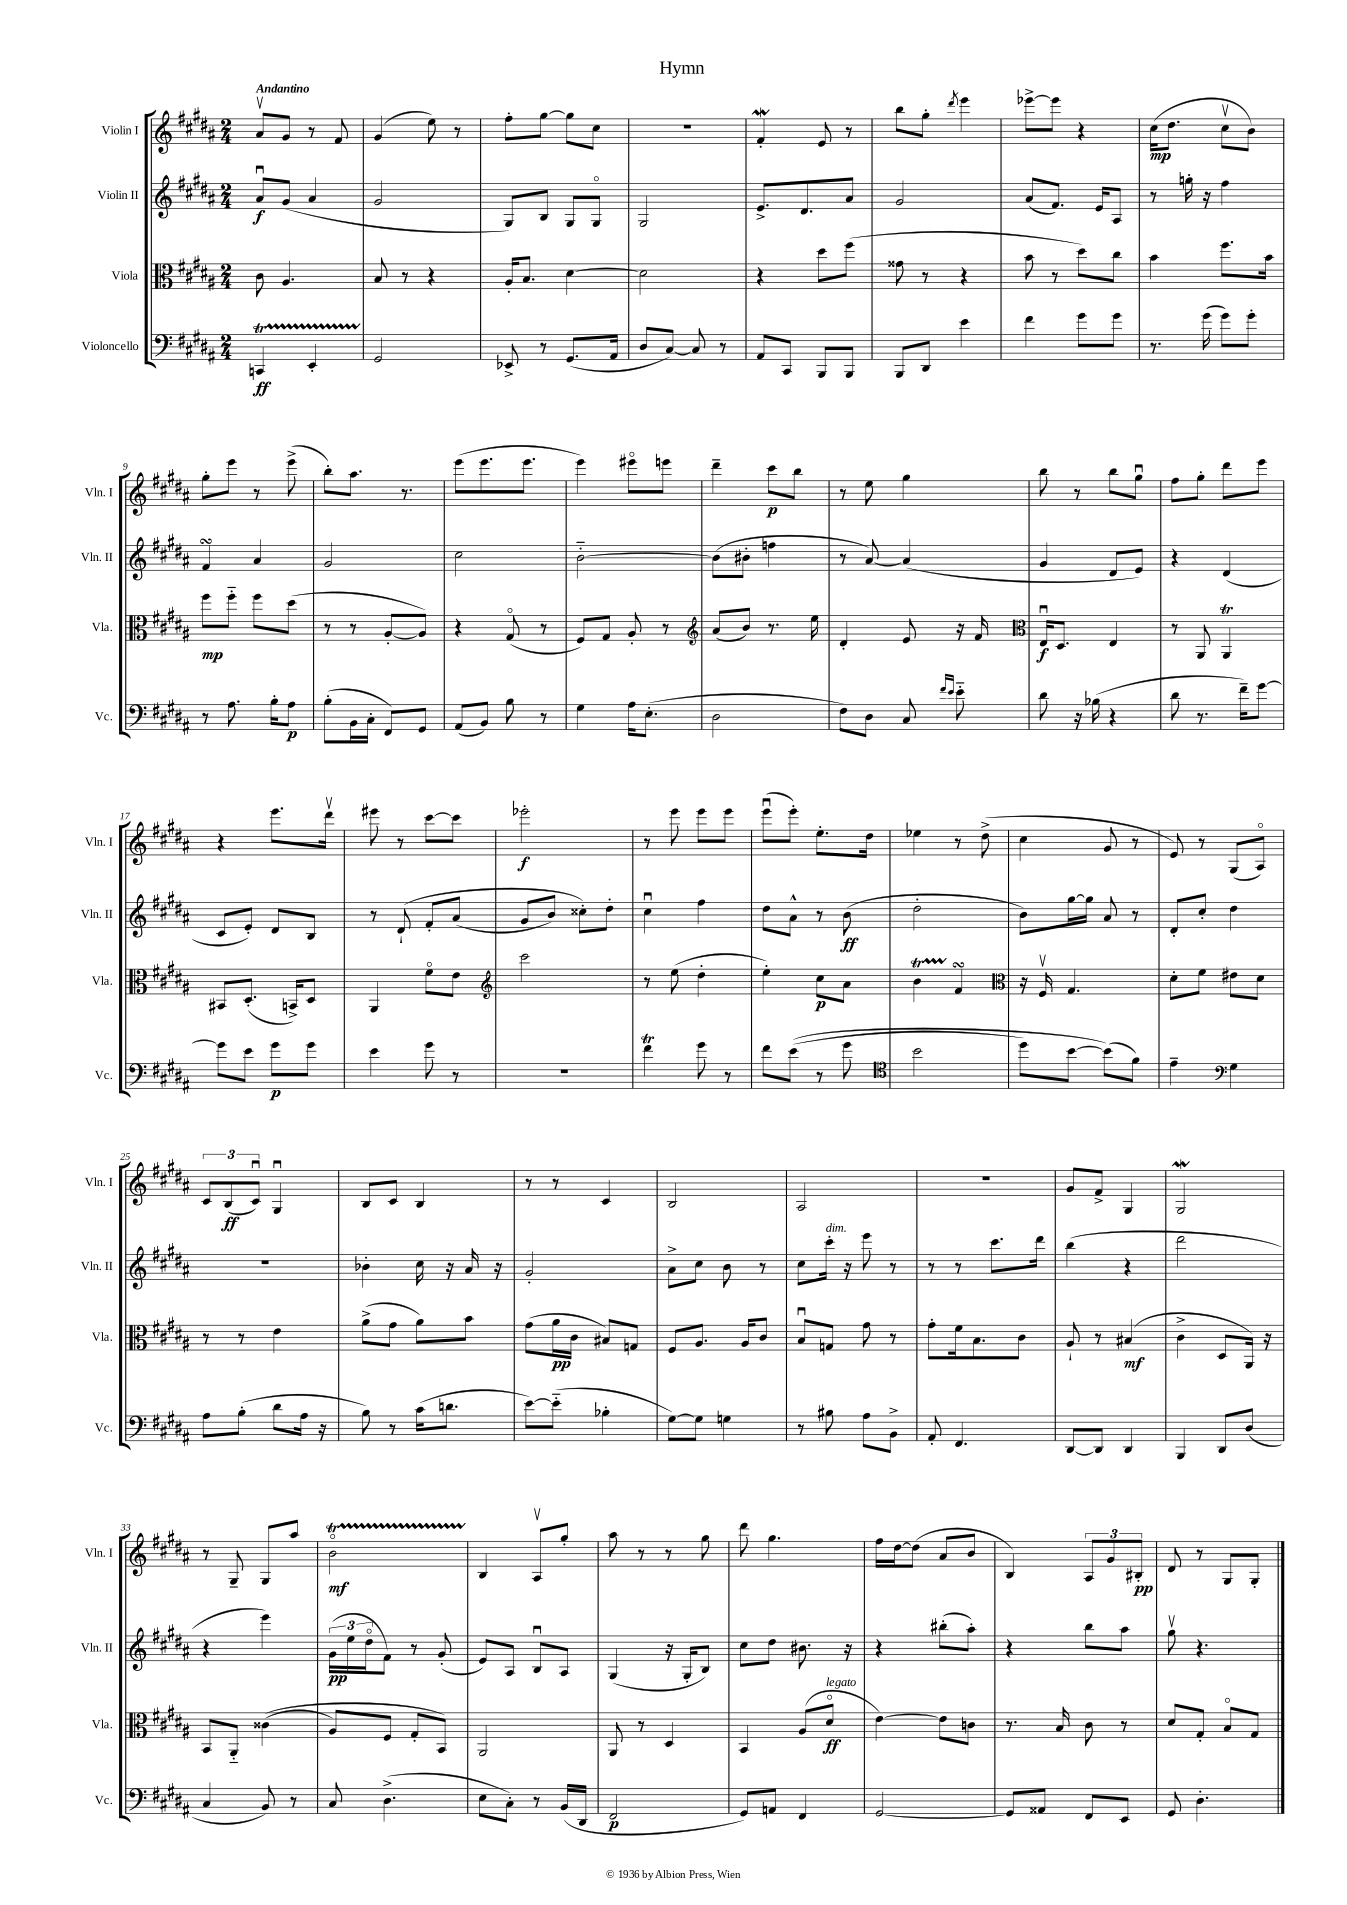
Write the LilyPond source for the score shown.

\header { title = "Hymn" }
<<
\new StaffGroup <<
\new Staff = "s0" \with { instrumentName = "Violin I" shortInstrumentName = "Vln. I" } {
    \clef treble \key b \major \numericTimeSignature \time 2/4 \tempo "Andantino"
    ais'8\upbow gis'8 r8 fis'8 |
    gis'4( e''8) r8 |
    fis''8-. gis''8~ gis''8 cis''8 |
    R2 |
    fis'4-.\mordent e'8 r8 |
    b''8 gis''8-. \acciaccatura { dis'''8 } e'''4 |
    ees'''8~-> ees'''8 r4 |
    cis''16\mp( dis''8. cis''8\upbow b'8) |
    gis''8-. e'''8 r8 e'''8->( |
    b''8-.) ais''8. r8. |
    e'''8( e'''8. e'''8. |
    e'''4) eis'''8\flageolet e'''8 |
    dis'''4-- cis'''8\p b''8 |
    r8 e''8 gis''4 |
    b''8 r8 b''8 gis''8\downbow |
    fis''8 gis''8-. dis'''8 e'''8 |
    r4 e'''8. dis'''16\upbow |
    eis'''8 r8 cis'''8~ cis'''8 |
    ees'''2-.\f |
    r8 e'''8 e'''8 e'''8 |
    e'''8\downbow( e'''8-.) e''8.-. dis''16 |
    ees''4 r8 dis''8->( |
    cis''4 gis'8 r8 |
    e'8) r8 gis8( ais8\flageolet) |
    \tuplet 3/2 { cis'8 b8\ff( cis'8\downbow) } gis4\downbow |
    b8 cis'8 b4 |
    r8 r8 cis'4 |
    b2 |
    ais2 |
    r2 |
    gis'8 fis'8-> gis4 |
    gis2\mordent |
    r8 gis8-- gis8 ais''8 |
    b'2\flageolet\startTrillSpan\mf |
    b4\stopTrillSpan ais8\upbow gis''8-. |
    ais''8 r8 r8 gis''8 |
    dis'''8 gis''4. |
    fis''16 dis''16~ dis''8( ais'8 b'8 |
    b4) \tuplet 3/2 { ais8 gis'8 bis8-.\pp } |
    dis'8 r8 gis8 gis8-. \bar "|." |
}
\new Staff = "s1" \with { instrumentName = "Violin II" shortInstrumentName = "Vln. II" } {
    \clef treble \key b \major \numericTimeSignature \time 2/4
    ais'8\downbow\f gis'8( ais'4 |
    gis'2 |
    gis8) b8 gis8 gis8\flageolet |
    gis2 |
    e'8.-> dis'8. ais'8 |
    gis'2 |
    ais'8( fis'8.) e'16 ais8 |
    r8 g''16-. r16 fis''4 |
    fis'4\turn ais'4 |
    gis'2 |
    cis''2 |
    b'2~-_ |
    b'8( bis'8-. f''4 |
    r8 ais'8~) ais'4( |
    gis'4 dis'8 e'8) |
    r4 dis'4( |
    cis'8 e'8-.) dis'8 b8 |
    r8 dis'8-!\( fis'8-. ais'8( |
    gis'8 b'8) cisis''8-.\) dis''8-. |
    cis''4\downbow fis''4 |
    dis''8 ais'8-^ r8 b'8\ff( |
    dis''2-. |
    b'8) gis''16~ gis''16 ais'8 r8 |
    dis'8-. cis''8-. dis''4 |
    r2 |
    bes'4-. cis''16 r16 ais'16 r16 |
    gis'2-. |
    ais'8-> cis''8 b'8 r8 |
    cis''8 cis'''16-.^\markup { \italic "dim." } r16 e'''8 r8 |
    r8 r8 cis'''8. dis'''16 |
    b''4( r4 |
    dis'''2 |
    r4 e'''4) |
    \tuplet 3/2 { gis'16\pp( e''16 dis''16\flageolet } fis'8) r8 gis'8-.( |
    e'8) ais8 b8\downbow ais8 |
    gis4( r16 gis16-. b8) |
    cis''8 dis''8 bis'8. r16 |
    r4 bis''8-.( ais''8-.) |
    r4 b''8 ais''8 |
    gis''8\upbow r4. \bar "|." |
}
\new Staff = "s2" \with { instrumentName = "Viola" shortInstrumentName = "Vla." } {
    \clef alto \key b \major \numericTimeSignature \time 2/4
    cis'8 ais4. |
    b8 r8 r4 |
    ais16-. b8. dis'4~ |
    dis'2 |
    r4 dis''8 fis''8( |
    gisis'8 r8 r4 |
    b'8 r8 dis''8) cis''8 |
    b'4 fis''8. b'16 |
    fis''8\mp fis''8-_ fis''8 dis''8( |
    r8 r8 ais8~-. ais8) |
    r4 gis8\flageolet( r8 |
    fis8) gis8 ais8-. r8 |
    \clef treble ais'8( b'8) r8. e''16 |
    dis'4-. e'8 r16 fis'16 |
    \clef alto e16\downbow\f dis8. e4 |
    r8 ais,8 ais,4\trill |
    bis,8 dis8.-.( b,16->) dis8 |
    ais,4 fis'8\flageolet e'8 |
    \clef treble cis'''2 |
    r8 e''8( dis''4-. |
    e''4-.) cis''8\p ais'8 |
    b'4\startTrillSpan fis'4\turn\stopTrillSpan |
    \clef alto r16 fis16\upbow gis4. |
    dis'8-. fis'8 eis'8 dis'8 |
    r8 r8 e'4 |
    ais'8->( gis'8 ais'8) b'8 |
    gis'8( ais'16\pp cis'16 bis8) g8 |
    fis8 ais8. ais16 cis'8 |
    b8\downbow g8 gis'8 r8 |
    gis'8-. fis'16 b8. cis'8 |
    ais8-! r8 bis4\mf( |
    cis'4-> dis8 ais,16) r16 |
    b,8 ais,8-_ cisis'4(\( |
    ais8) fis8 gis8-. b,8\) |
    ais,2 |
    ais,8 r8 dis4 |
    b,4 ais8( dis'8\flageolet\ff^\markup { \italic "legato" } |
    e'4~) e'8 c'8 |
    r8. b16 cis'8 r8 |
    dis'8 gis8-. b8\flageolet gis8 \bar "|." |
}
\new Staff = "s3" \with { instrumentName = "Violoncello" shortInstrumentName = "Vc." } {
    \clef bass \key b \major \numericTimeSignature \time 2/4
    c,4\startTrillSpan\ff e,4-. |
    gis,2\stopTrillSpan |
    ees,8-> r8 gis,8.( ais,16 |
    dis8 cis8~) cis8 r8 |
    ais,8 cis,8 b,,8 b,,8 |
    b,,8 dis,8 e'4 |
    fis'4 gis'8 gis'8 |
    r8. gis'16( gis'8) gis'8-. |
    r8 ais8. b16-. ais8\p |
    b8-.( b,16 cis16-. fis,8) gis,8 |
    ais,8( b,8) b8 r8 |
    gis4 ais16 e8.-.( |
    dis2 |
    fis8) dis8 cis8 \grace { fis'16 e'16 } e'8-_ |
    dis'8 r16 bes16( r4 |
    dis'8 r8. fis'16--) gis'8~ |
    gis'8 e'8 gis'8\p gis'8 |
    e'4 gis'8 r8 |
    R2 |
    fis'4\trill gis'8 r8 |
    fis'8 e'8(\( r8 gis'8 |
    \clef tenor b'2 |
    dis''8) b'8~ b'8(\) fis'8) |
    e'4-- \clef bass gis4 |
    ais8 b8-.( dis'8 ais16 r16 |
    b8) r8 cis'16( d'8. |
    e'8~) e'8-_( bes4-. |
    gis8~) gis8 g4 |
    r8 bis8 ais8 b,8-> |
    ais,8-. fis,4. |
    dis,8~ dis,8 dis,4 |
    b,,4 dis,8 dis8( |
    cis4 b,8) r8 |
    cis8 dis4.->( |
    e8 cis8-.) r8 b,16( dis,16 |
    fis,2\p |
    gis,8) a,8 fis,4 |
    gis,2~ |
    gis,8 aisis,8 fis,8 e,8 |
    gis,8 dis4.-. \bar "|." |
}
>>
>>
